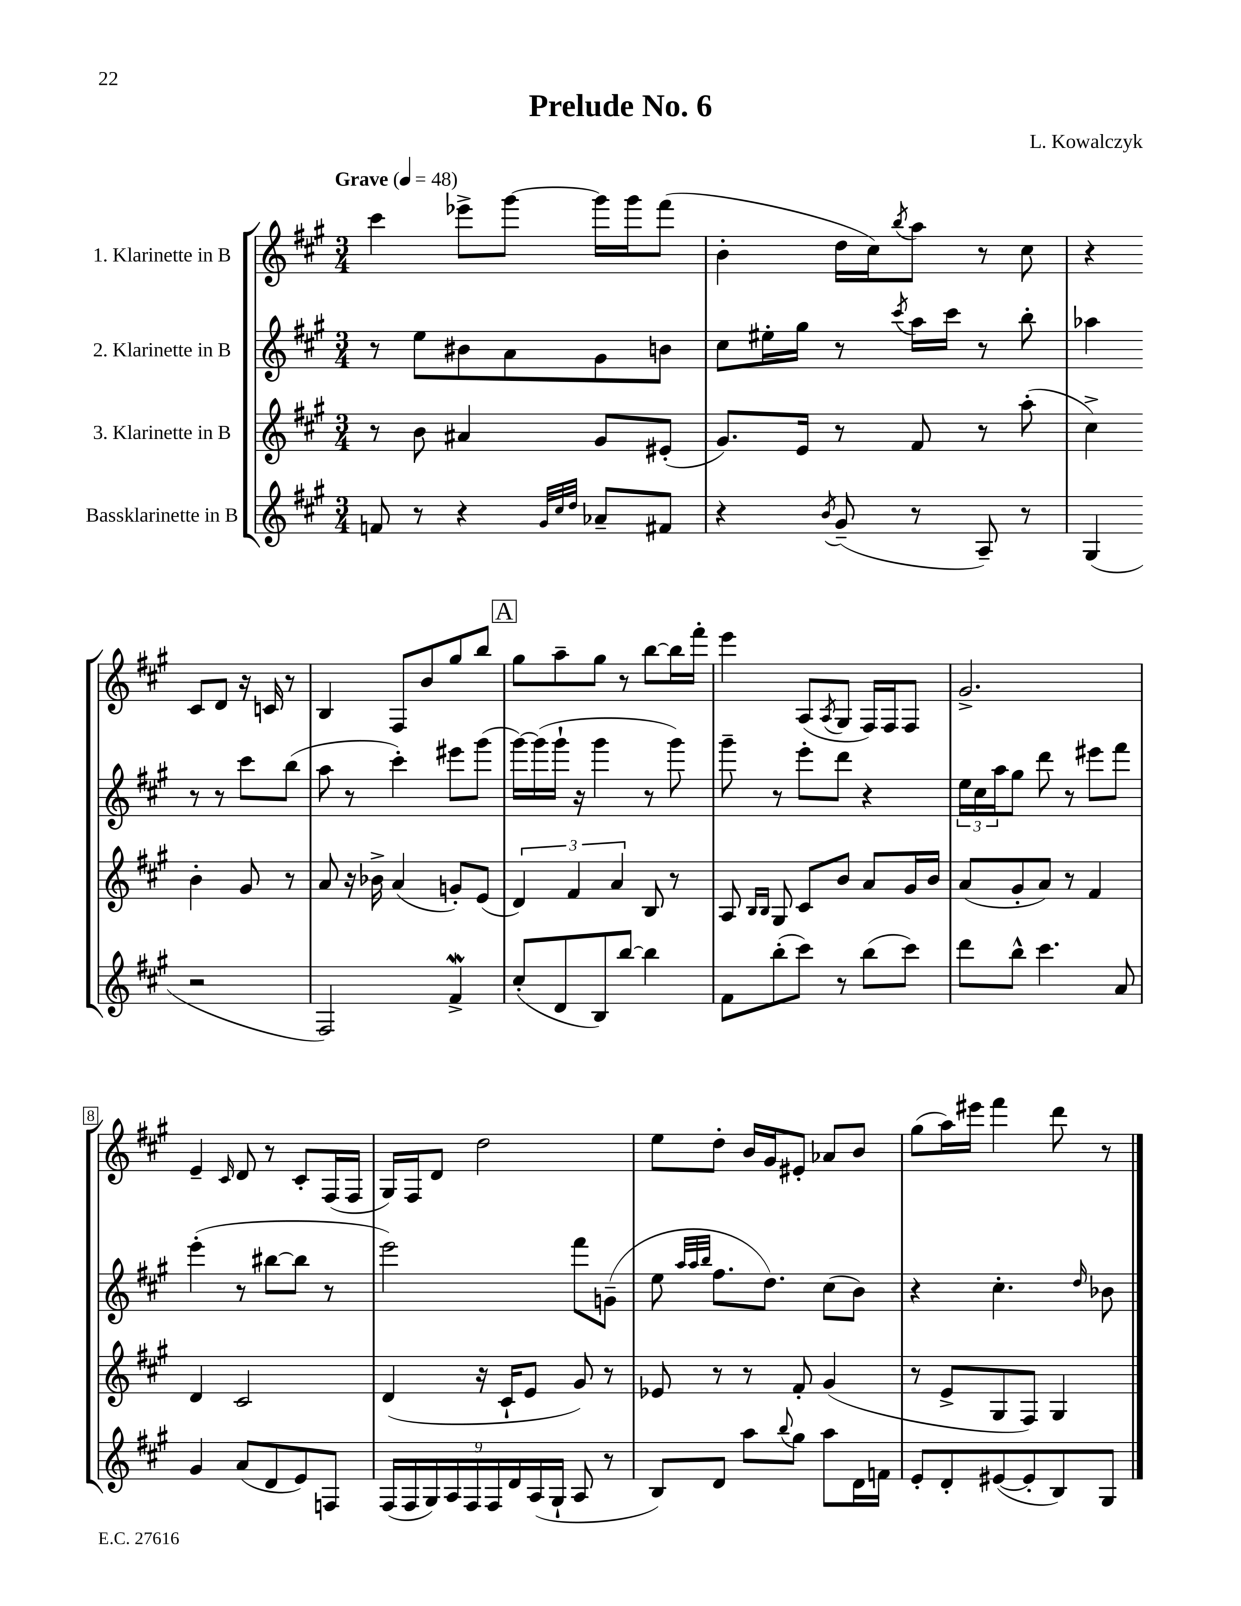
\header { title = "Prelude No. 6" composer = "L. Kowalczyk" }
<<
\new StaffGroup <<
\new Staff = "s0" \with { instrumentName = "1. Klarinette in B" } {
    \clef treble \key a \major \numericTimeSignature \time 3/4 \tempo "Grave" 4 = 48
    cis'''4 ees'''8-> gis'''8~ gis'''16 gis'''16 fis'''8( |
    b'4-. d''16 cis''16) \acciaccatura { b''8 } a''8 r8 cis''8 |
    r4 cis'8 d'8 r16 c'16 r8 |
    b4 fis8 b'8 gis''8 b''8 |
    \mark \markup { \box "A" } gis''8 a''8-- gis''8 r8 b''8~ b''16 fis'''16-. |
    e'''4 a8( \acciaccatura { a8 } gis8 fis16) fis16 fis8 |
    gis'2.-> |
    e'4-- \grace { cis'16 } d'8 r8 cis'8-. fis16( fis16 |
    gis16) fis16 d'8 d''2 |
    e''8 d''8-. b'16 gis'16 eis'8-. aes'8 b'8 |
    gis''8( a''16) eis'''16 fis'''4 d'''8 r8 \bar "|." |
}
\new Staff = "s1" \with { instrumentName = "2. Klarinette in B" } {
    \clef treble \key a \major \numericTimeSignature \time 3/4
    r8 e''8 bis'8 a'8 gis'8 b'8 |
    cis''8 eis''16-. gis''16 r8 \acciaccatura { cis'''8 } a''16 cis'''16 r8 b''8-. |
    aes''4 r8 r8 cis'''8 b''8( |
    a''8 r8 cis'''4-.) eis'''8 gis'''8( |
    \mark \markup { \box "A" } gis'''16~) gis'''16( gis'''16-! r16 gis'''4 r8 gis'''8) |
    gis'''8-- r8 e'''8-. d'''8 r4 |
    \tuplet 3/2 { e''16 cis''16 a''16 } gis''8 d'''8 r8 eis'''8 fis'''8 |
    e'''4-.( r8 bis''8~ bis''8 r8 |
    e'''2) fis'''8 g'8--( |
    e''8 \grace { a''32 a''32 b''32 } fis''8. d''8.) cis''8( b'8) |
    r4 cis''4.-. \grace { d''16 } bes'8 \bar "|." |
}
\new Staff = "s2" \with { instrumentName = "3. Klarinette in B" } {
    \clef treble \key a \major \numericTimeSignature \time 3/4
    r8 b'8 ais'4 gis'8 eis'8-.( |
    gis'8.) e'16 r8 fis'8 r8 a''8-.( |
    cis''4->) b'4-. gis'8 r8 |
    a'8 r16 bes'16-> a'4( g'8-.) e'8( |
    \mark \markup { \box "A" } \tuplet 3/2 { d'4) fis'4 a'4 } b8 r8 |
    a8 \grace { b16 b16 } gis8 cis'8 b'8 a'8 gis'16 b'16 |
    a'8( gis'8-. a'8) r8 fis'4 |
    d'4 cis'2 |
    d'4( r16 cis'16-! e'8 gis'8) r8 |
    ees'8 r8 r8 fis'8-. gis'4( |
    r8 e'8-> gis8 fis8) gis4 \bar "|." |
}
\new Staff = "s3" \with { instrumentName = "Bassklarinette in B" } {
    \clef treble \key a \major \numericTimeSignature \time 3/4
    f'8 r8 r4 \grace { gis'32 cis''32 d''32 } aes'8-- fis'8 |
    r4 \acciaccatura { b'8 } gis'8--( r8 a8--) r8 |
    gis4( r2 |
    fis2) fis'4->\mordent |
    \mark \markup { \box "A" } cis''8-.( d'8 b8) b''8~ b''4 |
    fis'8 b''8-.( cis'''8) r8 b''8( cis'''8) |
    d'''8 b''8-^ cis'''4. a'8 |
    gis'4 a'8( d'8 e'8) f8 |
    \tuplet 9/8 { fis16( fis16 gis16) a16 fis16 fis16 d'16 a16( gis16-! } a8 r8 |
    b8) d'8 a''8 \appoggiatura { b''8 } gis''8 a''8 d'16 f'16 |
    e'8-. d'8-. eis'8~( eis'8-. b8) gis8 \bar "|." |
}
>>
>>
\layout { \context { \Score \override BarNumber.stencil = #(make-stencil-boxer 0.1 0.3 ly:text-interface::print) } }
